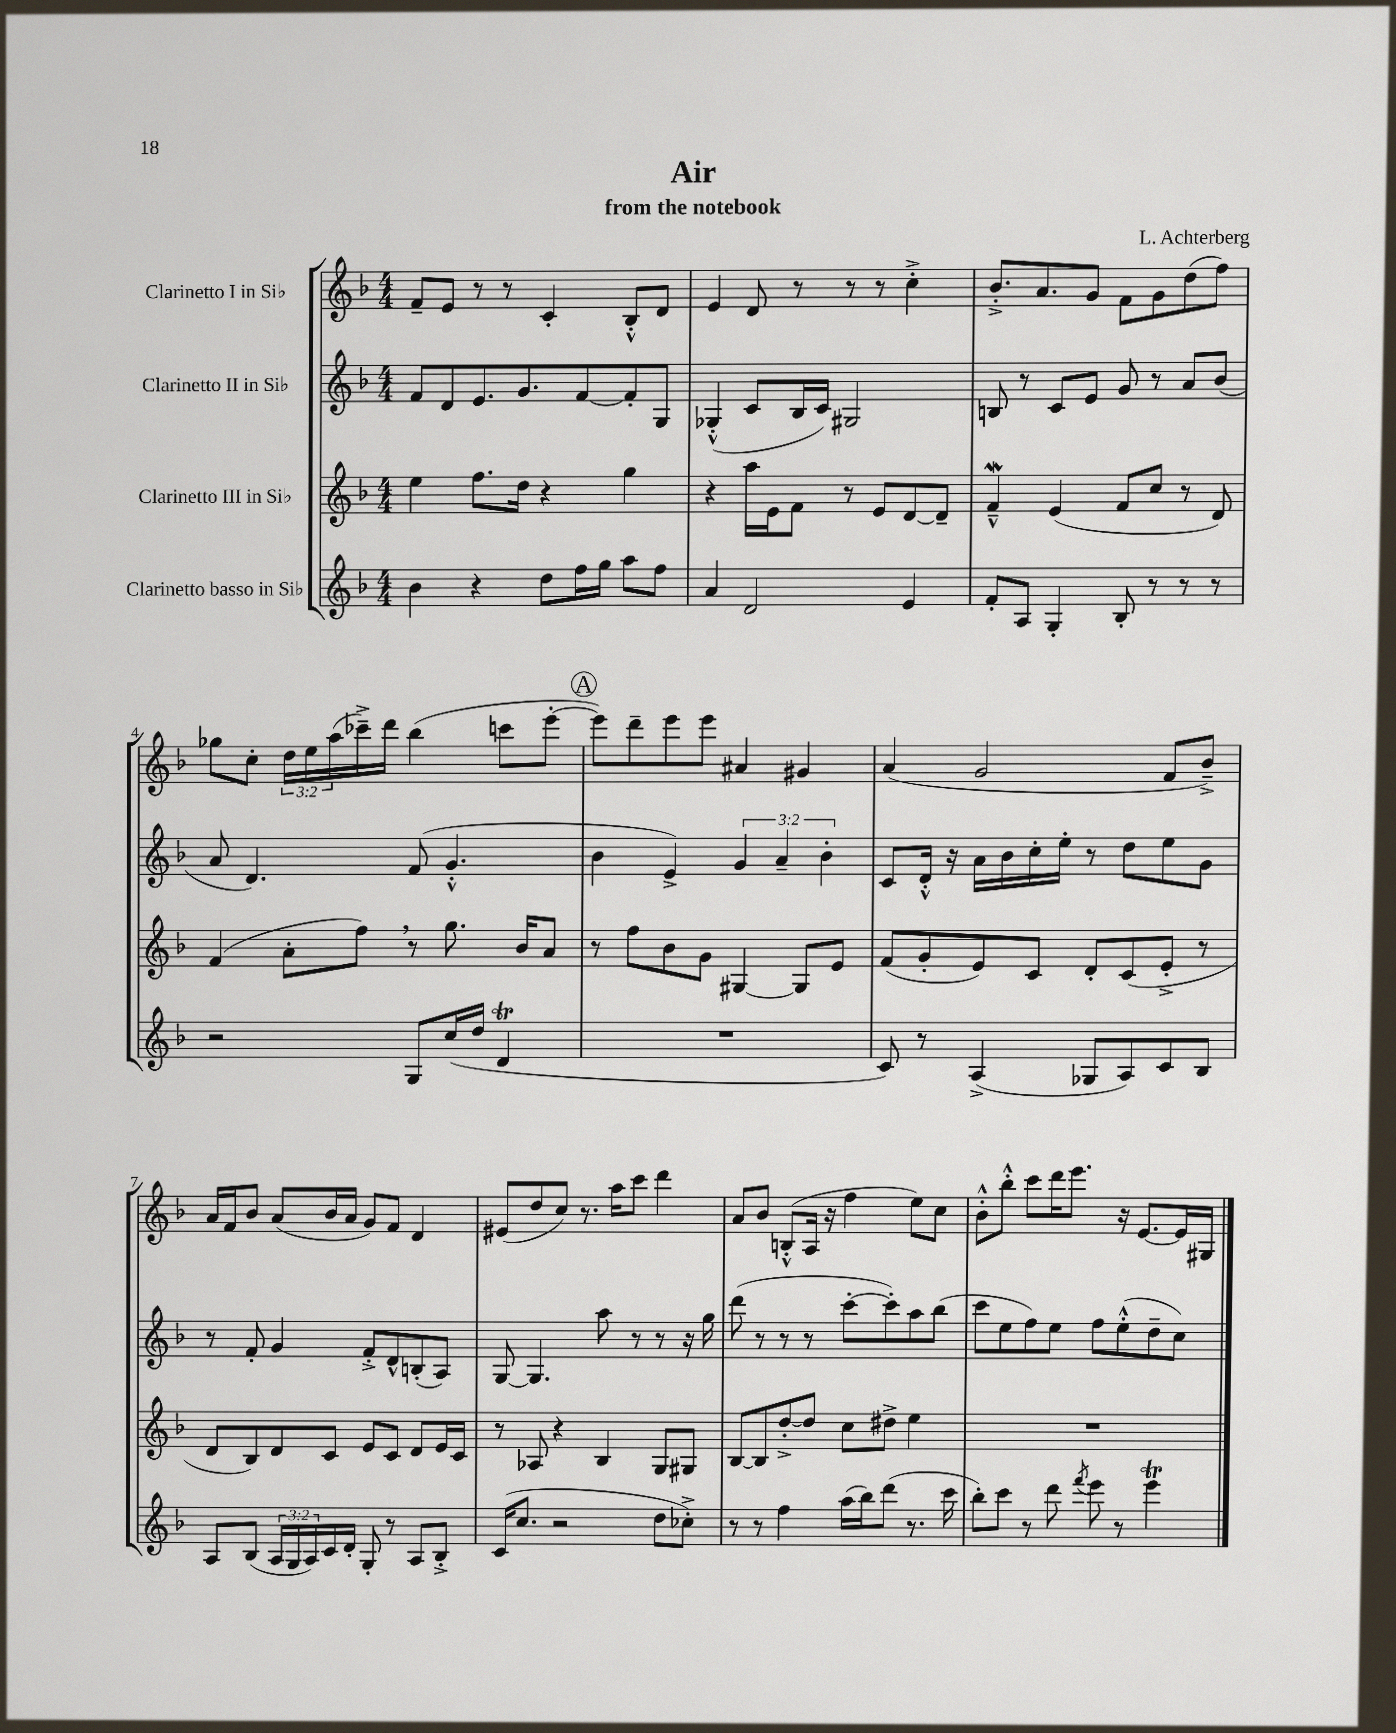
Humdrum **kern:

**kern	**kern	**kern	**kern
*staff4	*staff3	*staff2	*staff1
*clefG2	*clefG2	*clefG2	*clefG2
*k[b-]	*k[b-]	*k[b-]	*k[b-]
*M4/4	*M4/4	*M4/4	*M4/4
4b-\	4ee\	8f/L	8f~/L
.	.	8d/	8e/J
4r	8.ff\L	8.e/	8r
.	.	.	8r
.	16dd\Jk	8.g/	.
8dd\L	4r	.	4c'/
16ff\L	.	[8f/	.
16gg\JJ	.	.	.
8aa\L	4gg\	8f'/]	8B-'^^/L
8ff\J	.	8G/J	8d/J
=	=	=	=
4a/	4r	(4G-'^^/	4e/
2d/	16aa\LL	8c/L	8d/
.	16e\J	.	.
.	8f\J	16B-/L	8r
.	.	16c/JJ)	.
.	8r	2G#/	8r
.	8e/L	.	8r
4e/	[8d/	.	4cc'^\
.	8d~/]J	.	.
=	=	=	=
8f'/L	4f~^^/	8B/	8.b-'^/L
8A/J	.	8r	.
.	.	.	8.a/
4G'/	(4e/	8c/L	.
.	.	8e/J	8g/J
8B-'/	8f/L	8g/	8f\L
8r	8cc/J	8r	8g\
8r	8r	8a/L	(8dd\
8r	8d/)	(8b-/J	8ff\J)
=	=	=	=
2r	(4f/	8a/	8gg-\L
.	.	4.d/)	8cc'\J
.	8a'\L	.	24dd\LL
.	.	.	24ee\
.	.	.	(24aa\
.	8ff\J)	.	16ccc-~^\)
.	.	.	16ddd\JJ
8G/L	8r	(8f/	(4bb-\
(16cc/L	8.gg\	4.g'^^/	.
16dd/JJ	.	.	.
4d/	.	.	8ccc\L
.	16b-/LK	.	.
.	8a/J	.	[8eee'\J
=	=	=	=
1r	8r	4b-\	8eee\]L)
.	8ff\L	.	8ddd~\
.	8b-\	4e^/)	8eee\
.	8g\J	.	8eee\J
.	[4G#/	6g/	4a#/
.	.	6a~/	.
.	8G#/]L	.	4g#/
.	.	6b-'\	.
.	8e/J	.	.
=	=	=	=
8c/)	(8f/L	8c/L	(4a/
8r	8g'/	16d'^^/Jk	.
.	.	16r	.
(4A^/	8e/)	16a\LL	2g/
.	.	16b-\	.
.	8c/J	16cc'\	.
.	.	16ee'\JJ	.
8G-/L	8d'/L	8r	.
8A/)	(8c/	8dd\L	.
8c/	8e'^/J	8ee\	8f/L
8B-/J	8r	8g\J	8b-~^/J)
=	=	=	=
8A/L	8d/L	8r	16a/LL
.	.	.	16f/J
(8B-/J	8B-/)	8f'/	8b-/J
24A/LL	8d/	4g/	(8a/L
24G/	.	.	.
24A/)	.	.	.
16c/	8c/J	.	16b-/L
16d'/JJ	.	.	16a/JJ
8G'/	8e/L	8f'^/L	8g/L)
8r	8c/J	8d^^/	8f/J
8A/L	8d/L	(8B'/	4d/
8B-'^/J	16e/L	8A/J)	.
.	16c/JJ	.	.
=	=	=	=
(16c/LK	8r	[8G/	(8e#/L
8.cc/J	.	.	.
.	8A-/	4.G/]	8dd/
2r	4r	.	8cc/J)
.	.	.	8.r
.	4B-/	8aa\	.
.	.	.	16aa\LK
.	.	8r	8ccc\J
8dd\L	8G/L	8r	4ddd\
8cc-'^\J)	8G#/J	16r	.
.	.	16gg\	.
=	=	=	=
8r	[8B-/L	(8ddd\	8a/L
8r	8B-/]	8r	8b-/J
4ff\	[8dd'^/	8r	(8B'^^/L
.	8dd/]J	8r	16A/Jk
.	.	.	16r
(16aa\LL	8cc\L	[8ccc'\L	4ff\
16bb-\J)	.	.	.
(8ddd\J	8dd#^\J	8ccc'\])	.
8.r	4ee\	8aa\	8ee\L)
.	.	(8bb-\J	8cc\J
16ccc\	.	.	.
=	=	=	=
8bb-'\L)	1r	8ccc\L	8b-'^^\L
8ccc\J	.	8ee\	8bb-'^^\J
8r	.	8ff\)	8ccc\L
8ddd\	.	8ee\J	16ddd\K
.	.	.	8.eee\J
8qfff/	.	.	.
8eee\	.	8ff\L	.
8r	.	(8ee'^^\	16r
.	.	.	[8.e/L
4eee\	.	8dd~\	.
.	.	8cc\J)	16e/]L
.	.	.	16G#/JJ
==	==	==	==
*-	*-	*-	*-
